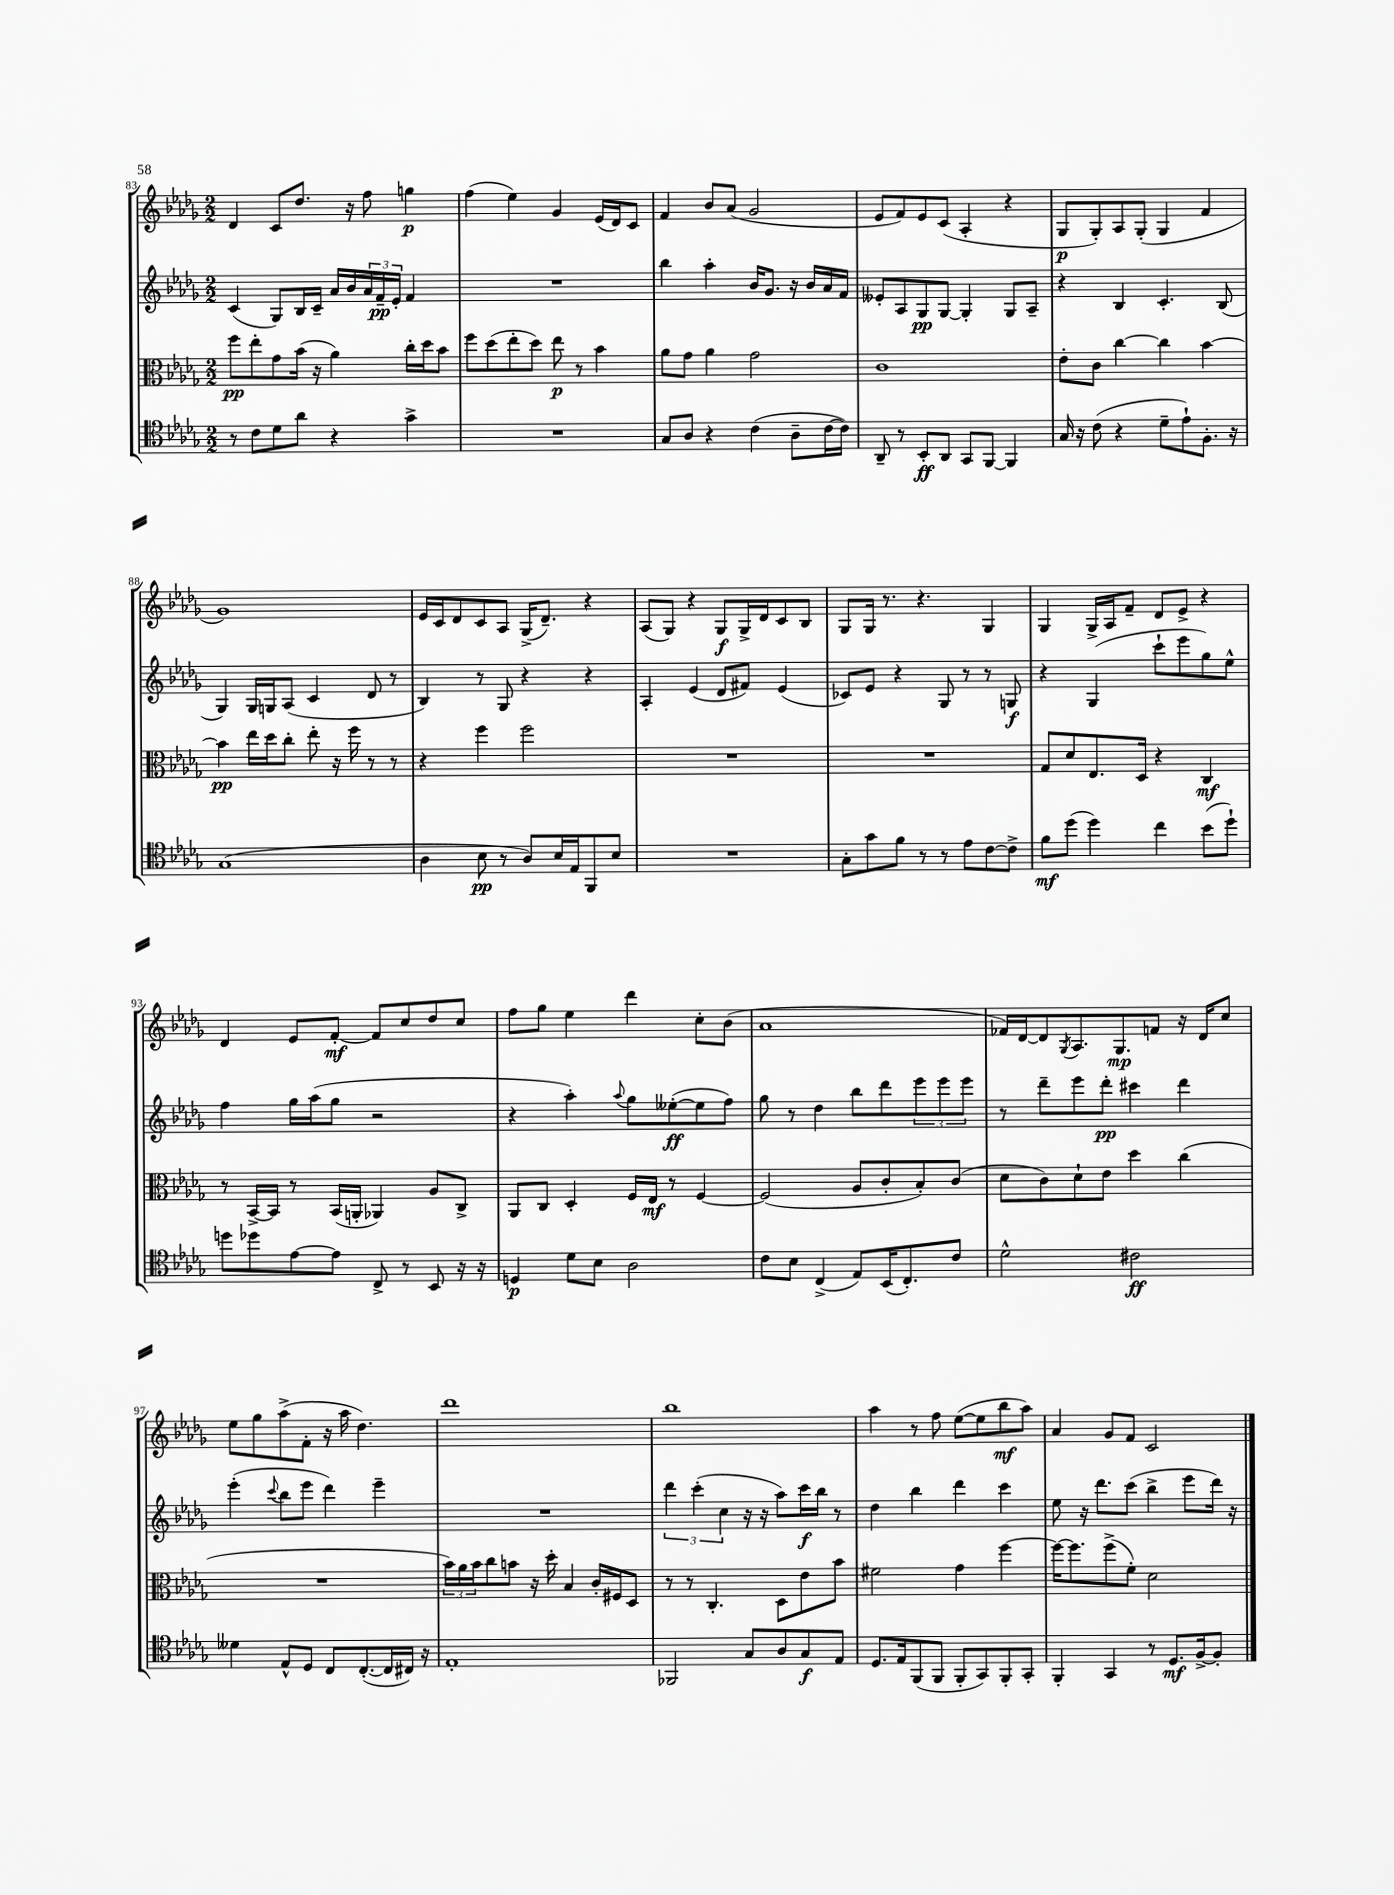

**kern	**dynam	**kern	**dynam	**kern	**dynam	**kern	**dynam
*part4	*part4	*part3	*part3	*part2	*part2	*part1	*part1
*staff4	*staff4	*staff3	*staff3	*staff2	*staff2	*staff1	*staff1
*clefC4	*	*clefC3	*	*clefG2	*	*clefG2	*
*k[b-e-a-d-g-]	*	*k[b-e-a-d-g-]	*	*k[b-e-a-d-g-]	*	*k[b-e-a-d-g-]	*
*M2/2	*	*M2/2	*	*M2/2	*	*M2/2	*
=83	=83	=83	=83	=83	=83	=83	=83
8r	.	8ff\L	pp	(4c/	.	4d-/	.
8c\L	.	8ee-'\	.	.	.	.	.
8d-\	.	8g-\	.	8G-/L)	.	8c/L	.
8a-\J	.	(16b-\Jk	.	16B-/L	.	8.dd-/J	.
.	.	16r	.	16c~/JJ	.	.	.
4r	.	4a-\)	.	16a-/LL	.	.	.
.	.	.	.	16b-/	.	16r	.
.	.	.	.	24a-/	.	8ff\	.
.	.	.	.	24f~/	pp	.	.
.	.	.	.	24e-'/JJ	.	.	.
4g-^\	.	16cc'\LL	.	4f/	.	4ggn\	p
.	.	16dd-\J	.	.	.	.	.
.	.	8b-\J	.	.	.	.	.
=84	=84	=84	=84	=84	=84	=84	=84
1r	.	8ff\L	.	1r	.	(4ff\	.
.	.	(8dd-\	.	.	.	.	.
.	.	8ee-'\	.	.	.	4ee-\)	.
.	.	8dd-\J)	.	.	.	.	.
.	.	8ee-\	p	.	.	4g-/	.
.	.	8r	.	.	.	.	.
.	.	4b-\	.	.	.	(16e-/LL	.
.	.	.	.	.	.	16d-/J)	.
.	.	.	.	.	.	8c/J	.
=85	=85	=85	=85	=85	=85	=85	=85
8G-/L	.	8a-\L	.	4bb-\	.	4f/	.
8A-/J	.	8g-\J	.	.	.	.	.
4r	.	4a-\	.	4aa-'\	.	8b-/L	.
.	.	.	.	.	.	(8a-/J	.
(4c\	.	2g-\	.	16b-/KL	.	2g-/	.
.	.	.	.	8.g-/J	.	.	.
8A-~\L	.	.	.	16r	.	.	.
.	.	.	.	16b-/LL	.	.	.
[16c\L	.	.	.	16a-/	.	.	.
16c\JJ])	.	.	.	16f/JJ	.	.	.
=86	=86	=86	=86	=86	=86	=86	=86
8AA-~/	.	1c	.	8e--X'/L	.	8e-/L	.
8r	.	.	.	8A-/	.	8f/)	.
8BB-'/L	ff	.	.	8G-/	pp	8e-/	.
8AA-/J	.	.	.	[8G-/J	.	(8c/J	.
8GG-/L	.	.	.	4G-'/]	.	4A-'/	.
[8FF/J	.	.	.	.	.	.	.
4FF/]	.	.	.	8G-/L	.	4r	.
.	.	.	.	8A-~/J	.	.	.
=87	=87	=87	=87	=87	=87	=87	=87
16G-/	.	8e-'\L	.	4r	.	8G-/L	p
16r	.	.	.	.	.	.	.
(8c\	.	8c\J	.	.	.	8G-'/)	.
4r	.	[4cc\	.	4B-/	.	8A-/	.
.	.	.	.	.	.	(8G-'/J	.
8d-~\L	.	4cc\]	.	4.c'/	.	4G-/	.
8e-`\)	.	.	.	.	.	.	.
8.F'\J	.	[4b-\	.	.	.	4f/	.
.	.	.	.	(8B-/	.	.	.
16r	.	.	.	.	.	.	.
!!LO:LB:g=z
=88	=88	=88	=88	=88	=88	=88	=88
(1G-	.	4b-\]	pp	4G-/)	.	1g-)	.
.	.	16ee-\LL	.	16G-/LL	.	.	.
.	.	16dd-\J	.	16Gn/J	.	.	.
.	.	8cc'\J	.	(8A-/J	.	.	.
.	.	8ee-'\	.	4c/	.	.	.
.	.	16r	.	.	.	.	.
.	.	16ff\	.	.	.	.	.
.	.	8r	.	8d-/	.	.	.
.	.	8r	.	8r	.	.	.
=89	=89	=89	=89	=89	=89	=89	=89
4A-\	.	4r	.	4B-/)	.	16e-/LL	.
.	.	.	.	.	.	16c/J	.
.	.	.	.	.	.	8d-/	.
8B-\	pp	4ff\	.	8r	.	8c/	.
8r	.	.	.	8G-/	.	8A-/J	.
8A-/L)	.	2ff\	.	4r	.	(16G-^/KL	.
.	.	.	.	.	.	8.d-~/J)	.
16B-/L	.	.	.	.	.	.	.
16E-/J	.	.	.	.	.	.	.
8FF/	.	.	.	4r	.	4r	.
8B-/J	.	.	.	.	.	.	.
=90	=90	=90	=90	=90	=90	=90	=90
1r	.	1r	.	4A-'/	.	(8A-/L	.
.	.	.	.	.	.	8G-/J)	.
.	.	.	.	(4e-/	.	4r	.
.	.	.	.	8d-/L	.	8G-/L	f
.	.	.	.	8f#X/J)	.	16G-^/L	.
.	.	.	.	.	.	16d-/J	.
.	.	.	.	(4e-/	.	8c/	.
.	.	.	.	.	.	8B-/J	.
=91	=91	=91	=91	=91	=91	=91	=91
8G-'\L	.	1r	.	8c-X/L)	.	8G-/L	.
8g-\	.	.	.	8e-/J	.	16G-/Jk	.
.	.	.	.	.	.	8.r	.
8f\J	.	.	.	4r	.	.	.
8r	.	.	.	.	.	4.r	.
8r	.	.	.	8G-/	.	.	.
8e-\L	.	.	.	8r	.	.	.
[8c\	.	.	.	8r	.	4G-/	.
8c^\J]	.	.	.	8Gn/	f	.	.
=92	=92	=92	=92	=92	=92	=92	=92
8f\L	mf	8G-/L	.	4r	.	4G-/	.
(8dd-\J	.	8d-/	.	.	.	.	.
4dd-\)	.	8.E-/	.	(4G-/	.	16G-^/LL	.
.	.	.	.	.	.	16A-/J	.
.	.	.	.	.	.	8f~/J	.
.	.	16D-/Jk	.	.	.	.	.
4cc\	.	4r	.	8ccc`\L	.	8d-/L	.
.	.	.	.	8eee-\	.	8e-^/J	.
(8b-\L	.	4C/	mf	8gg-\)	.	4r	.
8dd-`\J)	.	.	.	8ee-^^\J	.	.	.
!!LO:LB:g=z
=93	=93	=93	=93	=93	=93	=93	=93
8ddn\L	.	8r	.	4ff\	.	4d-/	.
8dd-X\	.	[16BB-^/LL	.	.	.	.	.
.	.	16BB-/JJ]	.	.	.	.	.
[8e-\	.	8r	.	16gg-\LL	.	8e-/L	.
.	.	.	.	(16aa-\J	.	.	.
8e-\J]	.	(16BB-/LL	.	8gg-\J	.	[8f'/J	mf
.	.	16AAn'/JJ	.	.	.	.	.
8C^/	.	4AA-X/)	.	2r	.	8f/L]	.
8r	.	.	.	.	.	8cc/	.
8BB-/	.	8A-/L	.	.	.	8dd-/	.
16r	.	8C^/J	.	.	.	8cc/J	.
16r	.	.	.	.	.	.	.
=94	=94	=94	=94	=94	=94	=94	=94
4Dn/	p	8AA-/L	.	4r	.	8ff\L	.
.	.	8C/J	.	.	.	8gg-\J	.
8d-\L	.	4D-'/	.	4aa-'\)	.	4ee-\	.
8B-\J	.	.	.	.	.	.	.
.	.	.	.	8qqaa-/	.	.	.
2A-\	.	16F/LL	.	8gg-\L	.	4ddd-\	.
.	.	16E-/JJ	mf	.	.	.	.
.	.	8r	.	([8ee--X'\	ff	.	.
.	.	[4F/	.	8ee--\]	.	8cc'\L	.
.	.	.	.	8ff\J)	.	(8b-\J	.
=95	=95	=95	=95	=95	=95	=95	=95
8c\L	.	(2F/]	.	8gg-\	.	1a-	.
8B-\J	.	.	.	8r	.	.	.
(4C^/	.	.	.	4dd-\	.	.	.
8E-/L)	.	8A-/L	.	8bb-\L	.	.	.
(16BB-/K	.	8c'/	.	8ddd-\	.	.	.
8.C'/)	.	.	.	.	.	.	.
.	.	8B-'/)	.	12eee-\	.	.	.
.	.	.	.	12eee-\	.	.	.
8c/J	.	(8c/J	.	.	.	.	.
.	.	.	.	12eee-\J	.	.	.
=96	=96	=96	=96	=96	=96	=96	=96
2d-^^\	.	8d-\L	.	8r	.	16f-X/LL)	.
.	.	.	.	.	.	[16d-/J	.
.	.	8c\)	.	8ddd-~\L	.	8d-/]	.
.	.	.	.	.	.	8qG-/	.
.	.	8d-`\	.	8eee-\	.	8.A-/	.
.	.	8e-\J	.	8ddd-'\J	pp	.	.
.	.	.	.	.	.	8.G-/	mp
2c#X\	ff	4dd-\	.	4ccc#X\	.	.	.
.	.	.	.	.	.	8fn/J	.
.	.	(4cc\	.	4ddd-\	.	16r	.
.	.	.	.	.	.	16d-/KL	.
.	.	.	.	.	.	8cc/J	.
!!LO:LB:g=z
=97	=97	=97	=97	=97	=97	=97	=97
4d--X\	.	1r	.	(4eee-'\	.	8ee-\L	.
.	.	.	.	.	.	8gg-\	.
.	.	.	.	8qqccc/	.	.	.
8E-^^/L	.	.	.	8bb-\L	.	(8aa-^\	.
8D-/J	.	.	.	8eee-\J	.	8f'\J	.
8C/L	.	.	.	4ddd-\)	.	16r	.
.	.	.	.	.	.	16aa-\	.
([8.C'/	.	.	.	.	.	4.dd-\)	.
.	.	.	.	4eee-~\	.	.	.
16C/L]	.	.	.	.	.	.	.
16C#X/JJ)	.	.	.	.	.	.	.
16r	.	.	.	.	.	.	.
=98	=98	=98	=98	=98	=98	=98	=98
1E-'	.	24b-\LL)	.	1r	.	1ddd-	.
.	.	24a-\	.	.	.	.	.
.	.	24b-\J	.	.	.	.	.
.	.	8cc\	.	.	.	.	.
.	.	8bn\J	.	.	.	.	.
.	.	16r	.	.	.	.	.
.	.	16dd-'\	.	.	.	.	.
.	.	4B-/	.	.	.	.	.
.	.	16c'/LL	.	.	.	.	.
.	.	16F#X/J	.	.	.	.	.
.	.	8D-/J	.	.	.	.	.
=99	=99	=99	=99	=99	=99	=99	=99
2FF-X/	.	8r	.	6ddd-\	.	1bb-	.
.	.	8r	.	.	.	.	.
.	.	.	.	(6ccc'\	.	.	.
.	.	4.C'/	.	.	.	.	.
.	.	.	.	6cc\	.	.	.
8G-/L	.	.	.	16r	.	.	.
.	.	.	.	16r	.	.	.
8A-/	.	8D-\L	.	8aa-\L)	.	.	.
8G-/	f	8e-\	.	16ccc\L	f	.	.
.	.	.	.	16bb-\JJ	.	.	.
8E-/J	.	8b-\J	.	8r	.	.	.
=100	=100	=100	=100	=100	=100	=100	=100
8.D-/L	.	2f#X\	.	4dd-\	.	4aa-\	.
16E-/k	.	.	.	.	.	.	.
(8FF/	.	.	.	4bb-\	.	8r	.
8FF/J	.	.	.	.	.	8ff\	.
8FF'/L	.	4g-\	.	4ddd-\	.	([8ee-\L	.
8GG-/)	.	.	.	.	.	8ee-\]	.
8FF'/	.	[4ff\	.	4ccc\	.	8bb-\	mf
8GG-'/J	.	.	.	.	.	8aa-\J)	.
=101	=101	=101	=101	=101	=101	=101	=101
4FF'/	.	16ff\KL_	.	8ee-\	.	4a-/	.
.	.	8.ff\]	.	.	.	.	.
.	.	.	.	16r	.	.	.
.	.	.	.	8.ddd-\L	.	.	.
4GG-/	.	(8ff^\	.	.	.	8g-/L	.
.	.	8f'\J)	.	(8ccc\J	.	8f/J	.
8r	.	2d-\	.	4bb-^\	.	2c/	.
8.D-/L	mf	.	.	.	.	.	.
.	.	.	.	8eee-\L	.	.	.
[16F^/k	.	.	.	.	.	.	.
8F'/J]	.	.	.	16ddd-\Jk)	.	.	.
.	.	.	.	16r	.	.	.
==	==	==	==	==	==	==	==
*-	*-	*-	*-	*-	*-	*-	*-
